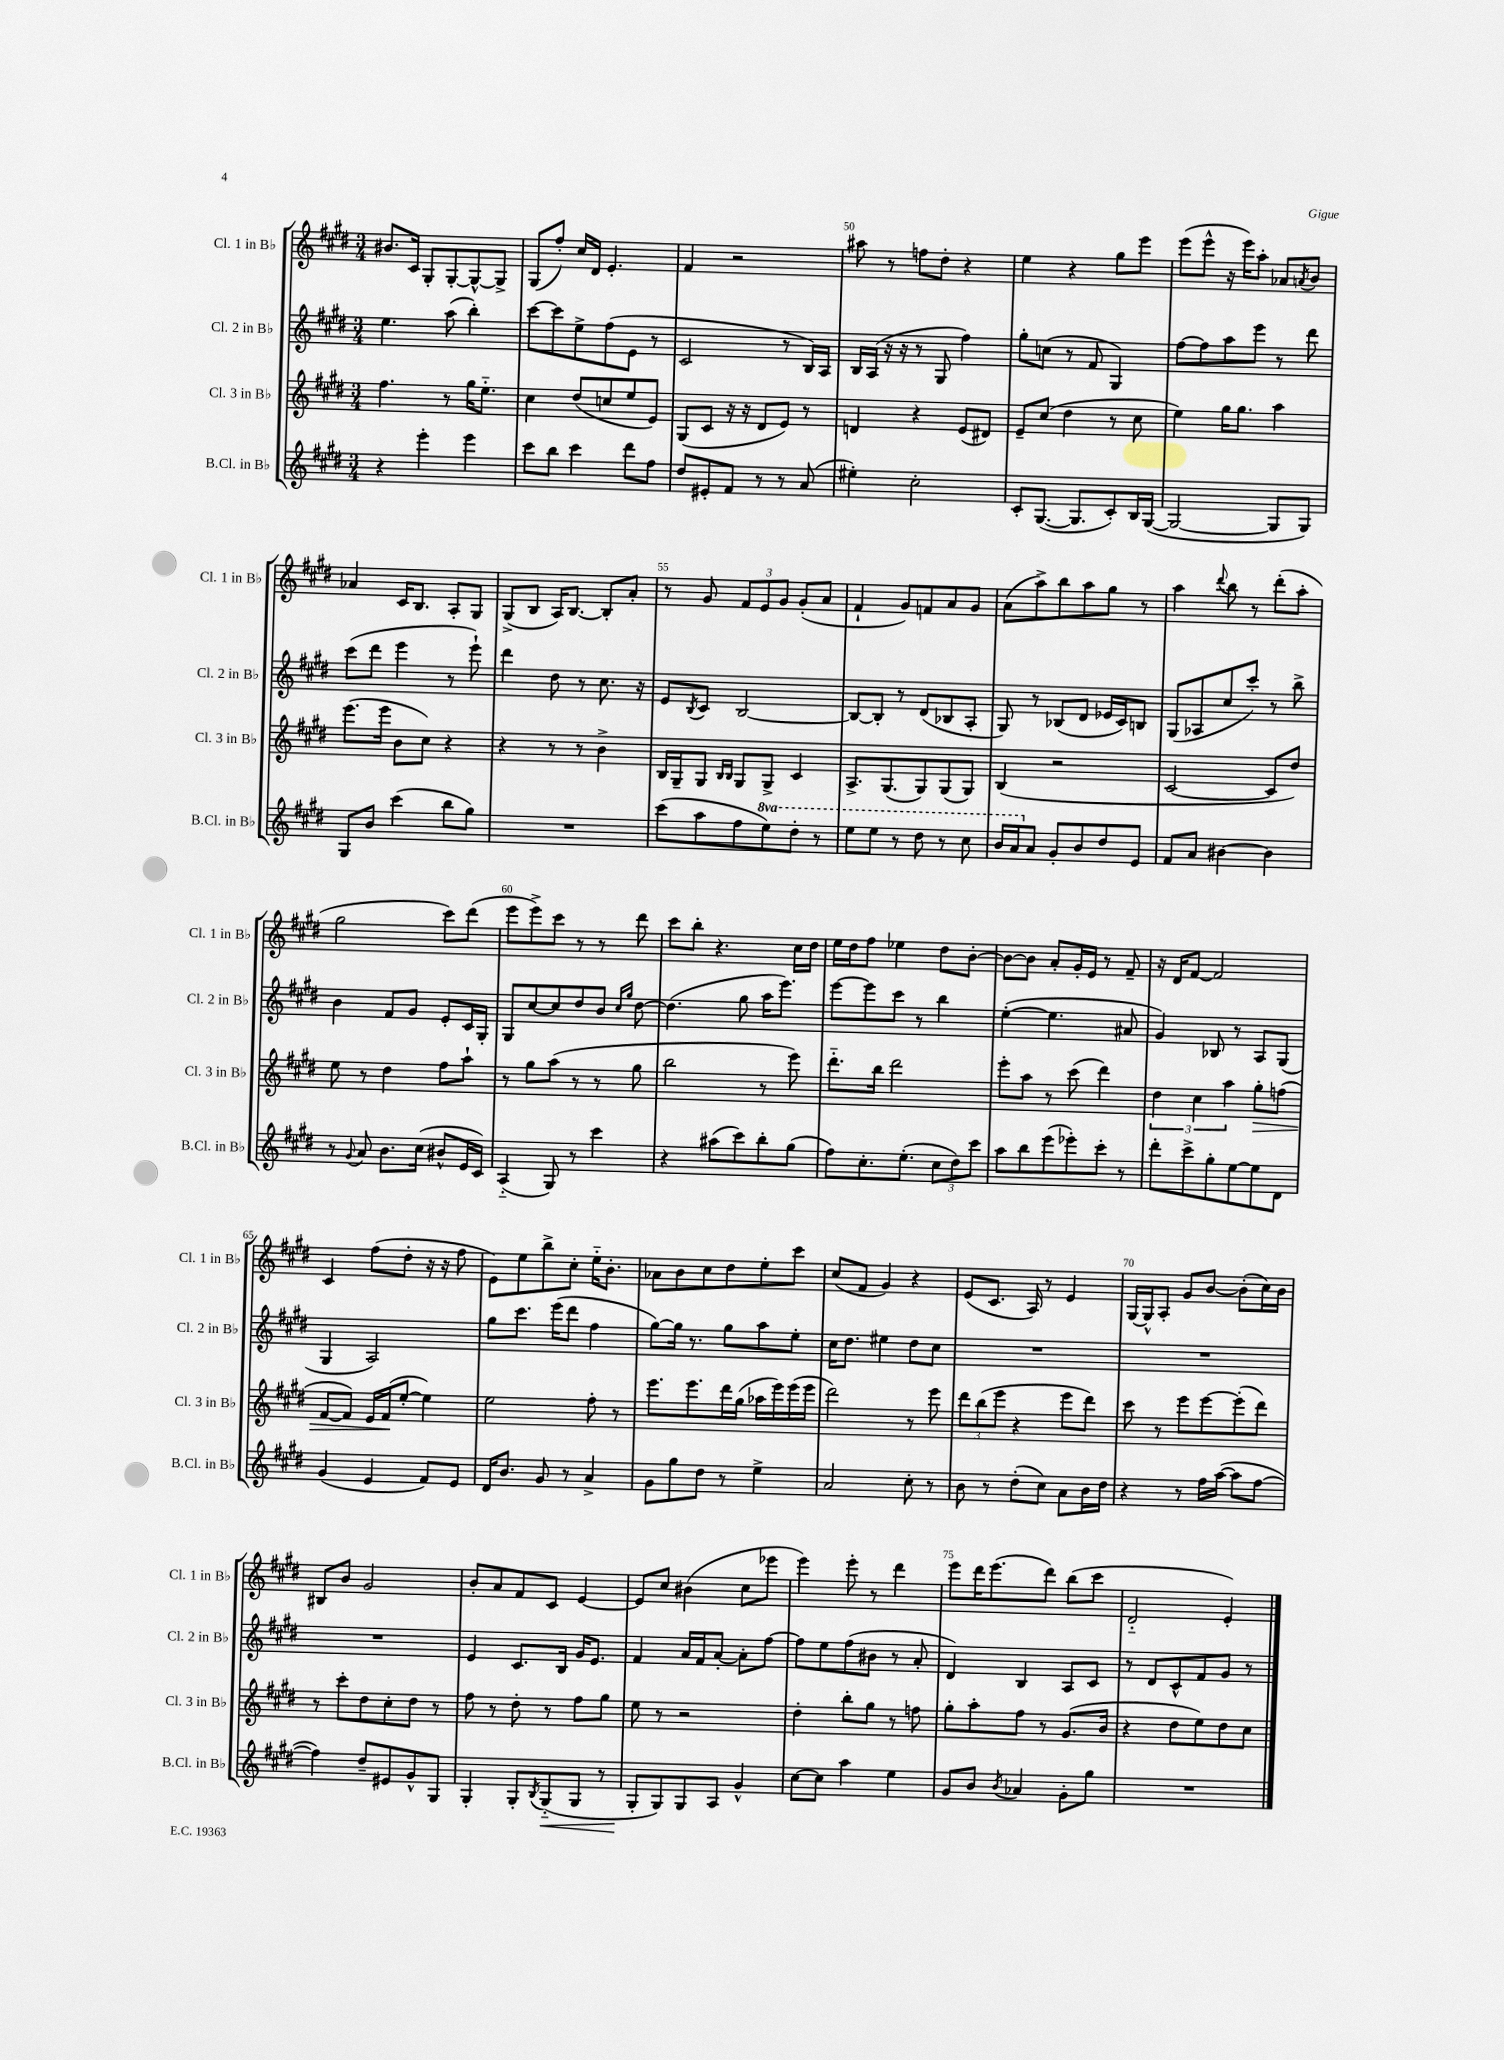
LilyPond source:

<<
\new StaffGroup <<
\new Staff = "s0" \with { instrumentName = "Cl. 1 in Bb" shortInstrumentName = "Cl. 1 in Bb" } {
    \clef treble \key e \major \numericTimeSignature \time 3/4
    bis'8. cis'16 gis8-. gis8~-. gis8~-^ gis8-> |
    gis8( fis''8-.) cis''16 dis'16 e'4.-. |
    fis'4 r2 |
    ais''8 r8 f''8 dis''8-. r4 |
    e''4 r4 gis''8 e'''8 |
    e'''8( e'''8-^ r16 e'''16) a''8-. aes'8 \acciaccatura { a'8 } b'8 |
    aes'4 cis'16 b8. a8-. gis8 |
    gis8->( b8 a16) b8.~ b8-. a'8-. |
    r8 gis'8 \tuplet 3/2 { fis'8 e'8 gis'8 } gis'8-.( a'8 |
    fis'4-! gis'8) f'8 a'8 gis'8 |
    a'8( a''8->) b''8 a''8 gis''8 r8 |
    a''4 \appoggiatura { dis'''8 } b''8 r8 dis'''8-.( a''8-. |
    gis''2 cis'''8) dis'''8( |
    e'''8 e'''8->) cis'''8 r8 r8 dis'''8 |
    cis'''8 b''8-. r4. cis''16 dis''16 |
    e''16 dis''16 fis''8 ees''4 dis''8 b'8~-. |
    b'8~ b'8 a'8-. gis'16-. e'16 r8 fis'8-- |
    r16 dis'16 fis'8~ fis'2 |
    cis'4 fis''8( dis''8-. r16 r16 fis''8 |
    e'8) e''8 b''8-> cis''8-. e''16-_ b'8.-. |
    aes'8 b'8 cis''8 dis''8 e''8-. cis'''8 |
    cis''8( fis'8 gis'4) r4 |
    e'8( cis'8. a16) r8 e'4 |
    gis16~ gis16-^ a8-. gis'8 b'8~ b'8-.( cis''16) b'16 |
    bis8 b'8 gis'2 |
    b'8-. a'8 fis'8 cis'8 e'4~ |
    e'8 cis''8 bis'4( cis''8 ees'''8 |
    e'''4) e'''8-. r8 dis'''4 |
    e'''8 dis'''16 e'''8.( dis'''8) b''8( cis'''8 |
    dis'2-_ e'4-.) \bar "|." |
}
\new Staff = "s1" \with { instrumentName = "Cl. 2 in Bb" shortInstrumentName = "Cl. 2 in Bb" } {
    \clef treble \key e \major \numericTimeSignature \time 3/4
    e''4. a''8( b''4-.) |
    cis'''8~ cis'''8 e''8-> fis''8( e'8 r8 |
    cis'2 r8 b16) a16 |
    b16 a16( r16 r16 r8 gis8 fis''4) |
    gis''8-. c''8( r8 fis'8 gis4) |
    fis''8~ fis''8 a''8 e'''8 r8 dis'''8 |
    cis'''8( dis'''8 e'''4 r8 e'''8-!) |
    dis'''4 dis''8 r8 cis''8. r16 |
    e'8 \acciaccatura { b8 } cis'8 b2~ |
    b8~ b8-. r8 dis'8( bes8 a8-. |
    gis8) r8 bes8( dis'8 ees'16 cis'16) b8 |
    gis8( aes8 cis''8 cis'''8-.) r8 b''8-> |
    b'4 fis'8 gis'8 e'8-. cis'16 gis16-. |
    gis8 cis''8~ cis''8 dis''8 b'8 \grace { cis''16 gis''16 } dis''8~ |
    dis''4.( gis''8 a''16 e'''8.) |
    e'''8~ e'''8 cis'''8 r8 b''4 |
    e''4~-.( e''4. ais'8 |
    gis'4) bes8 r8 a8 gis8( |
    gis4 a2) |
    gis''8 cis'''8. e'''16( dis'''8 fis''4 |
    gis''8~) gis''16 r8. gis''8 a''8 e''8-. |
    cis''16 dis''8. eis''4 dis''8 cis''8 |
    R2. |
    R2. |
    R2. |
    e'4 cis'8. b16 gis'16 e'8. |
    fis'4 a'16 fis'16 a'8~-. a'8-. fis''8~ |
    fis''8 e''8 fis''8( bis'8 r8 a'8-. |
    dis'4) b4 a8 cis'8 |
    r8 dis'8 cis'8-^ fis'8 gis'8 r8 \bar "|." |
}
\new Staff = "s2" \with { instrumentName = "Cl. 3 in Bb" shortInstrumentName = "Cl. 3 in Bb" } {
    \clef treble \key e \major \numericTimeSignature \time 3/4
    fis''4. r8 gis''16 e''8.-_ |
    cis''4 dis''8( c''8 e''8 e'8) |
    gis8( cis'8 r16 r16 dis'8 e'8) r8 |
    d'4 r4 e'8( dis'8) |
    e'8-- cis''8( dis''4 r8 cis''8 |
    e''4) gis''16 gis''8. a''4 |
    e'''8.( e'''16 b'8 cis''8) r4 |
    r4 r8 r8 b'4-> |
    b16 gis16-- gis8 \grace { b16 b16 } gis8 gis8-> cis'4 |
    a8.-> gis8.( gis8) gis8( gis8) |
    b4( r2 |
    cis'2~ cis'8 dis''8) |
    e''8 r8 dis''4 fis''8 a''8-! |
    r8 gis''8 a''8( r8 r8 gis''8 |
    b''2 r8 e'''8) |
    dis'''8.-_ b''16 dis'''2 |
    e'''8-. a''8 r8 cis'''8( dis'''4) |
    \tuplet 3/2 { dis''4 cis''4 a''4 } gis''8-.\> f''8( |
    fis'8~ fis'8) e'16 fis'16\!( e''8~-. e''4) |
    e''2 fis''8-. r8 |
    e'''8. e'''8. dis'''16 gis''16( aes''16 e'''16) e'''16( e'''16 |
    dis'''2) r8 e'''8 |
    \tuplet 3/2 { dis'''8 b''8( e'''8 } r4 e'''8 dis'''8) |
    cis'''8 r8 e'''8 e'''8~ e'''8-.( dis'''8) |
    r8 cis'''8-. dis''8 cis''8-. dis''8 r8 |
    fis''8 r8 dis''8-. r8 fis''8 gis''8 |
    e''8 r8 r2 |
    dis''4-. b''8-. gis''8 r8 f''8 |
    gis''8-. a''8-. fis''8 r8 gis'8.( b'16 |
    r4 dis''8 e''8) dis''8 cis''8 \bar "|." |
}
\new Staff = "s3" \with { instrumentName = "B.Cl. in Bb" shortInstrumentName = "B.Cl. in Bb" } {
    \clef treble \key e \major \numericTimeSignature \time 3/4 \set Staff.ottavationMarkups = #ottavation-simple-ordinals
    r4 e'''4-. e'''4 |
    cis'''8 b''8 cis'''4 dis'''8 fis''8 |
    dis''8 eis'8-. fis'8 r8 r8 a'8( |
    eis''4-.) cis''2-. |
    cis'8-. gis8.~( gis8. cis'8-.) b16 gis16~( |
    gis2~ gis8 gis8) |
    gis8 b'8 cis'''4( b''8 gis''8) |
    R2. |
    cis'''8( a''8 fis''8 \ottava #1 e'''8) dis'''8-. r8 |
    e'''8 e'''8 r8 dis'''8 r8 cis'''8 |
    b''16 a''16 \ottava #0 a'8 gis'8-. b'8 dis''8 e'8 |
    fis'8 a'8 bis'4~ bis'4 |
    r8 \appoggiatura { gis'8 } a'8 b'8. cis''16( bis'8-^ e'16 cis'16) |
    a4-_( gis8) r8 cis'''4 |
    r4 ais''8( cis'''8) b''8-. gis''8( |
    fis''8) cis''8.-. e''8.-.( \tuplet 3/2 { cis''8 dis''8) cis'''8 } |
    a''8 b''8 e'''8( ees'''8-.) cis'''8-. r8 |
    dis'''8-. cis'''8-> gis''8-. e''8~ e''8 dis'8 |
    gis'4( e'4 fis'8) e'8 |
    dis'16 b'8. gis'8 r8 a'4-> |
    gis'8 gis''8 dis''8 r8 e''4-> |
    a'2 cis''8-. r8 |
    b'8 r8 dis''8-.( cis''8) a'8 b'16 dis''16 |
    r4 r8 fis''16 a''16~( a''8 fis''8~ |
    fis''4) dis''8-- eis'8 gis'8-^ gis8 |
    gis4-. gis8-. \acciaccatura { b8 } gis8-_\<( gis8 r8 |
    gis8-.\! gis8) gis8 a8 gis'4-^ |
    cis''8~ cis''8 a''4 e''4 |
    gis'8 b'8 \acciaccatura { b'8 } aes'4 gis'8-. gis''8 |
    R2. \bar "|." |
}
>>
>>
\layout { \context { \Score currentBarNumber = #47 \override BarNumber.break-visibility = ##(#f #t #t) barNumberVisibility = #(every-nth-bar-number-visible 5) } }
